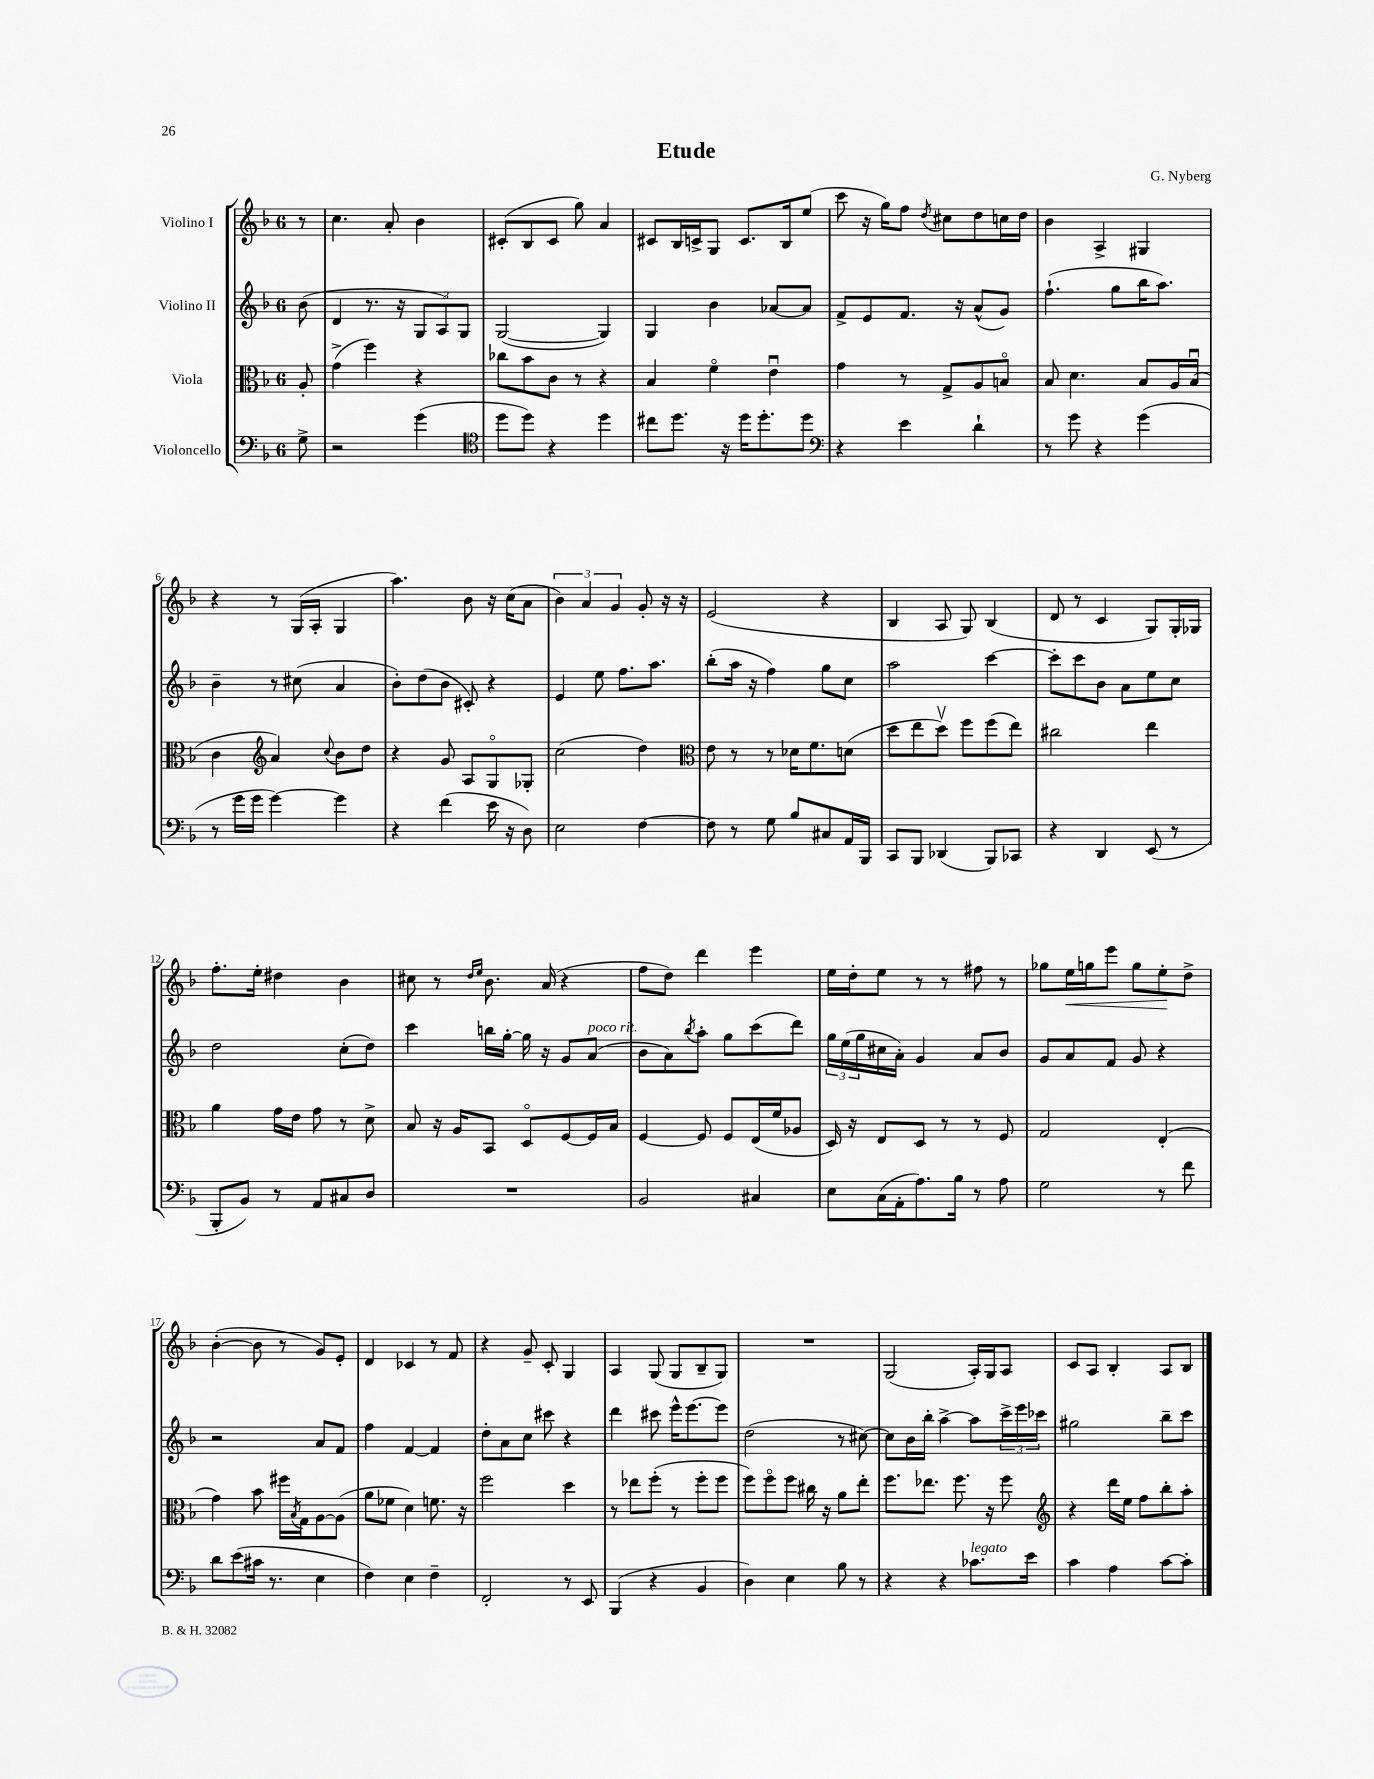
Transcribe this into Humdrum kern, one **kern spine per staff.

**kern	**kern	**kern	**kern
*staff4	*staff3	*staff2	*staff1
*clefF4	*clefC3	*clefG2	*clefG2
*k[b-]	*k[b-]	*k[b-]	*k[b-]
*M6/8	*M6/8	*M6/8	*M6/8
8G^	8A'	(8b-	8r
=	=	=	=
2r	(4g^	4d	4.cc
.	4ff)	8.r	.
.	.	.	8a'
.	.	16r	.
(4g	4r	12G	4b-
.	.	12A)	.
.	.	12G	.
=	=	=	=
*clefC4	*	*	*
8dd	8cc-	([2G	(8c#'
8dd)	8b-	.	8B-
4r	8c	.	8c#
.	8r	.	8gg)
4dd	4r	4G])	4a
=	=	=	=
8cc#	4B-	4G	8c#
8.dd	.	.	16B-
.	.	.	16c^
.	4fo	4b-	8G
16r	.	.	.
16dd	.	.	8.c
8.dd'	.	.	.
.	4eu	[8a-	.
.	.	.	16B-
8dd	.	8a-]	(8ee
=	=	=	=
*clefF4	*	*	*
4r	4g	8f^	8ccc
.	.	8e	16r
.	.	.	16gg)
4e	8r	8.f	8ff
.	.	.	8qdd
.	8G^	.	8cc#
.	.	16r	.
4d`	8A	(8a^^	8dd
.	8Bo	8g)	16cc
.	.	.	16dd
=	=	=	=
8r	8B-	(4.ff`	4b-
8g	4.d	.	.
4r	.	.	4A^
.	.	8gg	.
(4g	8B-	16bb-	4G#
.	.	8.aa)	.
.	16A	.	.
.	(16B-u	.	.
=	=	=	=
8r	4c	4b-~	4r
16g	.	.	.
16g	.	.	.
*	*clefG2	*	*
[4g)	4a)	8r	8r
.	.	(8cc#	(16G
.	.	.	16A'
.	8qqcc	.	.
4g]	8b-	4a	4G
.	8dd	.	.
=	=	=	=
4r	4r	8b-')	4.aa)
.	.	(8dd	.
(4f	8g	8b-	.
.	8A	8c#')	8b-
16e	8Go	4r	16r
16r	.	.	(16cc
8D)	8G-'	.	8a
=	=	=	=
2E	(2cc	4e	6b-)
.	.	.	6a
.	.	8ee	.
.	.	.	6g
.	.	8.ff	.
[4F	4dd)	.	8g'
.	.	8.aa	.
.	.	.	16r
.	.	.	16r
=	=	=	=
*	*clefC3	*	*
8F]	8e	(8bb-'	(2e
8r	8r	16aa	.
.	.	16r	.
8G	8r	4ff)	.
8B-	16d-	.	.
.	8.f	.	.
8C#	.	8gg	4r
16AA	(8d	8cc	.
16BBB-	.	.	.
=	=	=	=
8CC	8dd	2aa	4B-
8BBB-	8ee	.	.
(4DD-	8ddv)	.	8A
.	8ff	.	8G)
8BBB-)	(8ff	[4ccc	(4B-
8CC-	8ee)	.	.
=	=	=	=
4r	2cc#	8ccc']	8d
.	.	8ccc	8r
4DD	.	8b-	4c
.	.	8a	.
(8EE	4ee	8ee	8G)
8r	.	8cc	16G'
.	.	.	16G-
=	=	=	=
8BBB-'	4a	2dd	8.ff'
8BB-)	.	.	.
.	.	.	16ee'
8r	16g	.	4dd#
.	16e	.	.
8AA	8g	.	.
8C#	8r	(8cc'	4b-
8D	8d^	8dd)	.
=	=	=	=
2.r	8B-	4ccc	8cc#
.	16r	.	8r
.	16A	.	.
.	.	.	16qqdd
.	.	.	16qqee
.	8BB-	16bb	8.b-
.	.	[16gg'	.
.	8Do	16gg]	.
.	.	16r	(16a
.	[8F	8g	4r
.	16F]	(8a	.
.	16B-	.	.
=	=	=	=
2BB-	[4F	8b-	8ff
.	.	8a)	8dd)
.	.	8qbb-	.
.	8F]	8aa'	4ddd
.	8F	8gg	.
4C#	(16E	(8ccc	4eee
.	16f	.	.
.	8A-	8ddd)	.
=	=	=	=
8E	16D)	24gg	16ee
.	.	(24ee	.
.	16r	.	16dd'
.	.	24gg	.
(16C	8E	16cc#	8ee
16AA'	.	16a')	.
8.A)	8D	4g	8r
.	8r	.	8r
16B-	.	.	.
8r	8r	8a	8ff#
8A	8F	8b-	8r
=	=	=	=
2G	2G	8g	8gg-
.	.	8a	16ee
.	.	.	16gg
.	.	8f	8eee
.	.	8g	8gg
8r	(4E'	4r	8ee'
8f	.	.	8dd^
=	=	=	=
8d	4g)	2r	([4b-'
(8e	.	.	.
16c#	8b-	.	8b-]
8.r	.	.	.
.	16ff#	.	8r
.	8qB-	.	.
.	16G	.	.
4E	[8A	8a	8g)
.	(8A]	8f	8e'
=	=	=	=
4F)	8a	4ff	4d
.	8f-	.	.
4E	4d)	[4f	4c-
4F~	8.f	4f]	8r
.	.	.	8f
.	16r	.	.
=	=	=	=
2FF'	2ff	8dd'	4r
.	.	8a	.
.	.	8cc	8g~
.	.	8ccc#	8c'
8r	4dd	4r	4G
8EE	.	.	.
=	=	=	=
(4BBB-	8r	4ddd	4A
.	8ee-	.	.
4r	(8ff'	8ccc#	(8G
.	8r	16eee^^	8G
.	.	[8.eee	.
4BB-	8ff'	.	8B-~
.	8ff	8eee]	8G)
=	=	=	=
4D)	8ff)	(2dd	2.r
.	8ffo	.	.
4E	8ff	.	.
.	16cc#	.	.
.	16r	.	.
8B-	8a	8r	.
8r	8ee'	[8cc#)	.
=	=	=	=
4r	8.ff	8cc#]	(2G
.	.	16b-	.
.	8.ee-	16bb-'	.
4r	.	[4aa^	.
.	8.ff	.	.
8.c-	.	8aa]	16A')
.	16r	.	16G
.	8ff	24ccc^	8A
.	.	24eee	.
16e	.	.	.
.	.	24ccc-	.
=	=	=	=
*	*clefG2	*	*
4c	4r	2gg#	8c
.	.	.	8A
4A	16ddd	.	4B-'
.	16ee	.	.
.	8ff	.	.
[8c	8bb-'	8bb-~	8A
8c']	8aa'	8ccc	8B-
==	==	==	==
*-	*-	*-	*-
